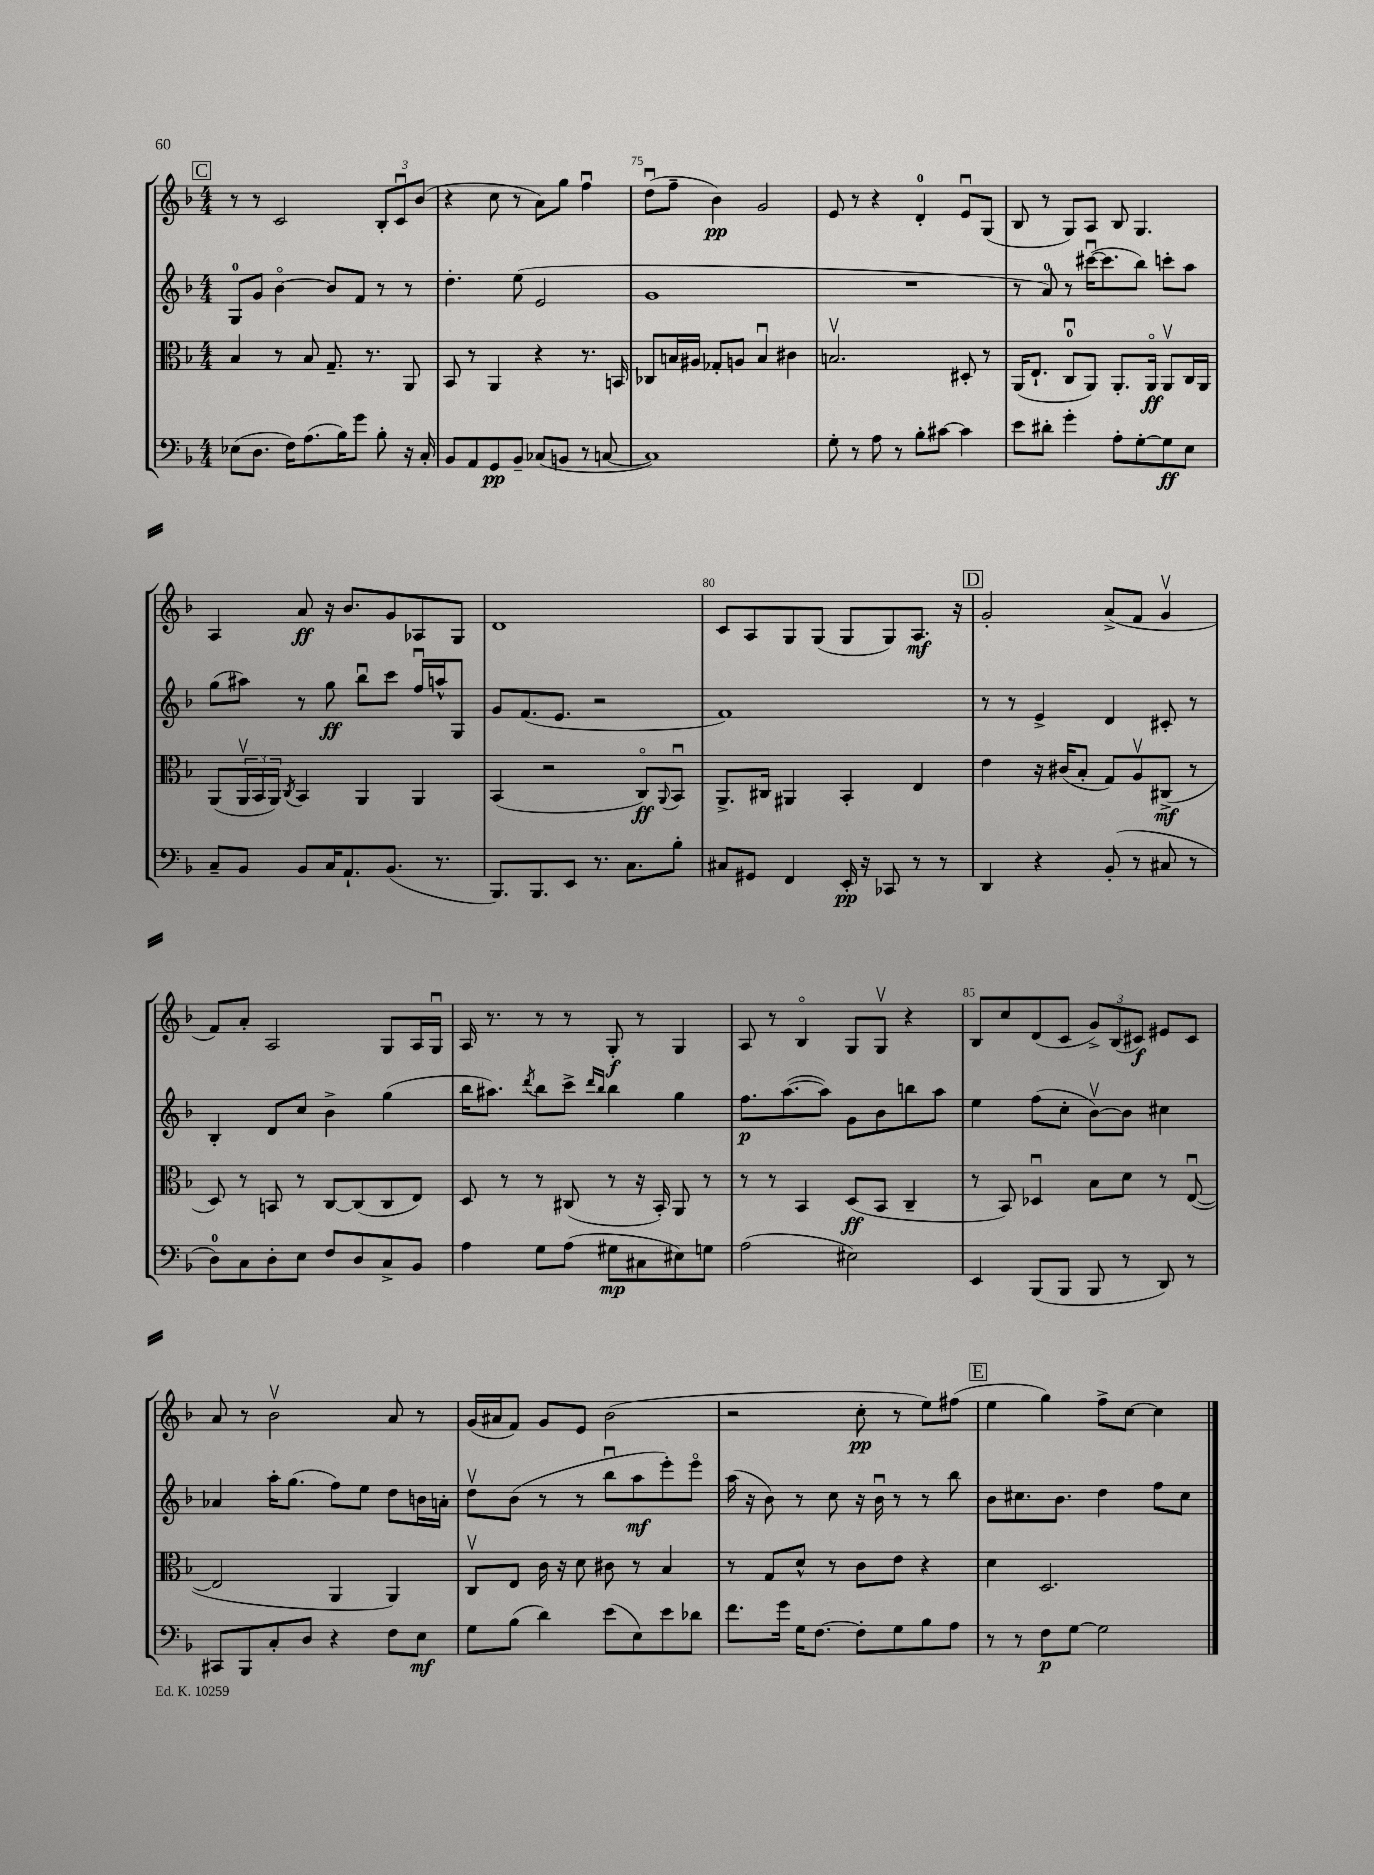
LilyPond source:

<<
\new StaffGroup <<
\new Staff = "s0" {
    \clef treble \key f \major \numericTimeSignature \time 4/4
    \mark \markup { \box "C" } r8 r8 c'2 \tuplet 3/2 { bes8-. c'8\downbow bes'8( } |
    r4 c''8 r8 a'8) g''8 f''4\downbow |
    d''8\downbow( f''8-- bes'4\pp) g'2 |
    e'8 r8 r4 d'4-0-. e'8\downbow g8( |
    bes8 r8 g8) a8 bes8 g4. |
    a4 a'8\ff r16 bes'8. g'8 aes8 g8 |
    d'1 |
    c'8 a8 g8 g8( g8 g8) a8.\mf r16 |
    \mark \markup { \box "D" } g'2-. a'8->( f'8 g'4\upbow |
    f'8) a'8-. a2 g8 a16 g16\downbow |
    a16 r8. r8 r8 g8-.\f r8 g4 |
    a8 r8 bes4\flageolet g8 g8\upbow r4 |
    bes8 c''8 d'8( c'8 \tuplet 3/2 { g'8->) bes8( cis'8\f) } eis'8 cis'8 |
    a'8 r8 bes'2\upbow a'8 r8 |
    g'16( ais'16 f'8) g'8 e'8 bes'2( |
    r2 c''8-.\pp r8 e''8) fis''8( |
    \mark \markup { \box "E" } e''4 g''4) f''8-> c''8~ c''4 \bar "|." |
}
\new Staff = "s1" {
    \clef treble \key f \major \numericTimeSignature \time 4/4
    \mark \markup { \box "C" } g8-0 g'8 bes'4~\flageolet bes'8 f'8 r8 r8 |
    d''4.-. e''8( e'2 |
    g'1 |
    R1 |
    r8 a'8-0) r8 cis'''16~\downbow( cis'''8. bes''8) c'''8-. a''8 |
    g''8( ais''8) r8 g''8\ff bes''8\downbow c'''8 f''16\downbow a''16-^ g8 |
    g'8 f'8.( e'8. r2 |
    f'1) |
    \mark \markup { \box "D" } r8 r8 e'4-> d'4 cis'8-. r8 |
    bes4-. d'8 c''8 bes'4-> g''4( |
    bes''16 ais''8.) \acciaccatura { d'''8 } bes''8 c'''8-> \grace { d'''16 bes''16 } bes''4 g''4 |
    f''8.\p a''8.~( a''8) g'8 bes'8 b''8 a''8 |
    e''4 f''8( c''8-. bes'8~\upbow) bes'8 cis''4 |
    aes'4 a''16-. g''8.( f''8) e''8 d''8 b'16 a'16-. |
    d''8\upbow bes'8( r8 r8 bes''8\downbow a''8\mf e'''8-.) e'''8\flageolet |
    a''16( r16 bes'8) r8 c''8 r16 bes'16\downbow r8 r8 bes''8 |
    \mark \markup { \box "E" } bes'8 cis''8. bes'8. d''4 f''8 cis''8 \bar "|." |
}
\new Staff = "s2" {
    \clef alto \key f \major \numericTimeSignature \time 4/4
    \mark \markup { \box "C" } bes4 r8 bes8 g8.-- r8. a,8 |
    bes,8 r8 a,4 r4 r8. b,16 |
    ces8 b16 ais16 ges8-. a8 b4\downbow cis'4 |
    b2.\upbow dis8-. r8 |
    a,16( e8.-! c8-0\downbow a,8) a,8.-. a,16\flageolet\ff a,8\upbow c16 a,16 |
    a,8( \tuplet 3/2 { a,16\upbow bes,16 a,16) } \acciaccatura { c8 } bes,4 a,4 a,4 |
    bes,4( r2 c8\flageolet\ff) \appoggiatura { a,8 } bes,8\downbow |
    a,8.-> cis16 ais,4 bes,4-. e4 |
    \mark \markup { \box "D" } e'4 r16 cis'16( bes8-. g8) a8\upbow cis8->\mf( r8 |
    d8) r8 b,8 r8 c8~ c8( c8 e8) |
    d8 r8 r8 cis8( r8 r16 bes,16-.) a,8 r8 |
    r8 r8 bes,4 d8\ff( bes,8 c4-- |
    r8 bes,8) des4\downbow bes8 d'8 r8 e8~\downbow( |
    e2 a,4 a,4) |
    c8\upbow e8 c'16 r16 d'8 cis'8 r8 bes4 |
    r8 g8 d'8-^ r8 c'8 e'8 r4 |
    \mark \markup { \box "E" } d'4 d2. \bar "|." |
}
\new Staff = "s3" {
    \clef bass \key f \major \numericTimeSignature \time 4/4
    \mark \markup { \box "C" } ees8( d8. f16) a8.( bes16) g'8 bes8-. r16 c16-. |
    bes,8 a,8 g,8\pp bes,8-- ces8( b,8 r8 c8~ |
    c1) |
    g8-. r8 a8 r8 bes8-. cis'8~ cis'4 |
    e'8 dis'8-. g'4-. a8-. g8~-. g8\ff e8 |
    c8-- bes,8 bes,8 c16 a,8.-! bes,8.( r8. |
    bes,,8.) bes,,8. e,8 r8. c8. bes8-. |
    cis8 gis,8 f,4 e,16-.\pp r16 ces,8 r8 r8 |
    \mark \markup { \box "D" } d,4 r4 bes,8-.( r8 cis8 r8 |
    d8-0) c8 d8-. e8 f8 d8 c8-> bes,8 |
    a4 g8 a8( gis8\mp cis8 eis8) g8 |
    a2( eis2) |
    e,4 bes,,8( bes,,8 bes,,8 r8 d,8) r8 |
    cis,8 bes,,8 c8-. d8 r4 f8 e8\mf |
    g8 bes8( d'4) e'8( e8) e'8 des'8 |
    f'8. g'16 g16 f8.~ f8-. g8 bes8 a8 |
    \mark \markup { \box "E" } r8 r8 f8\p g8~ g2 \bar "|." |
}
>>
>>
\layout { \context { \Score currentBarNumber = #73 \override BarNumber.break-visibility = ##(#f #t #t) barNumberVisibility = #(every-nth-bar-number-visible 5) } }
